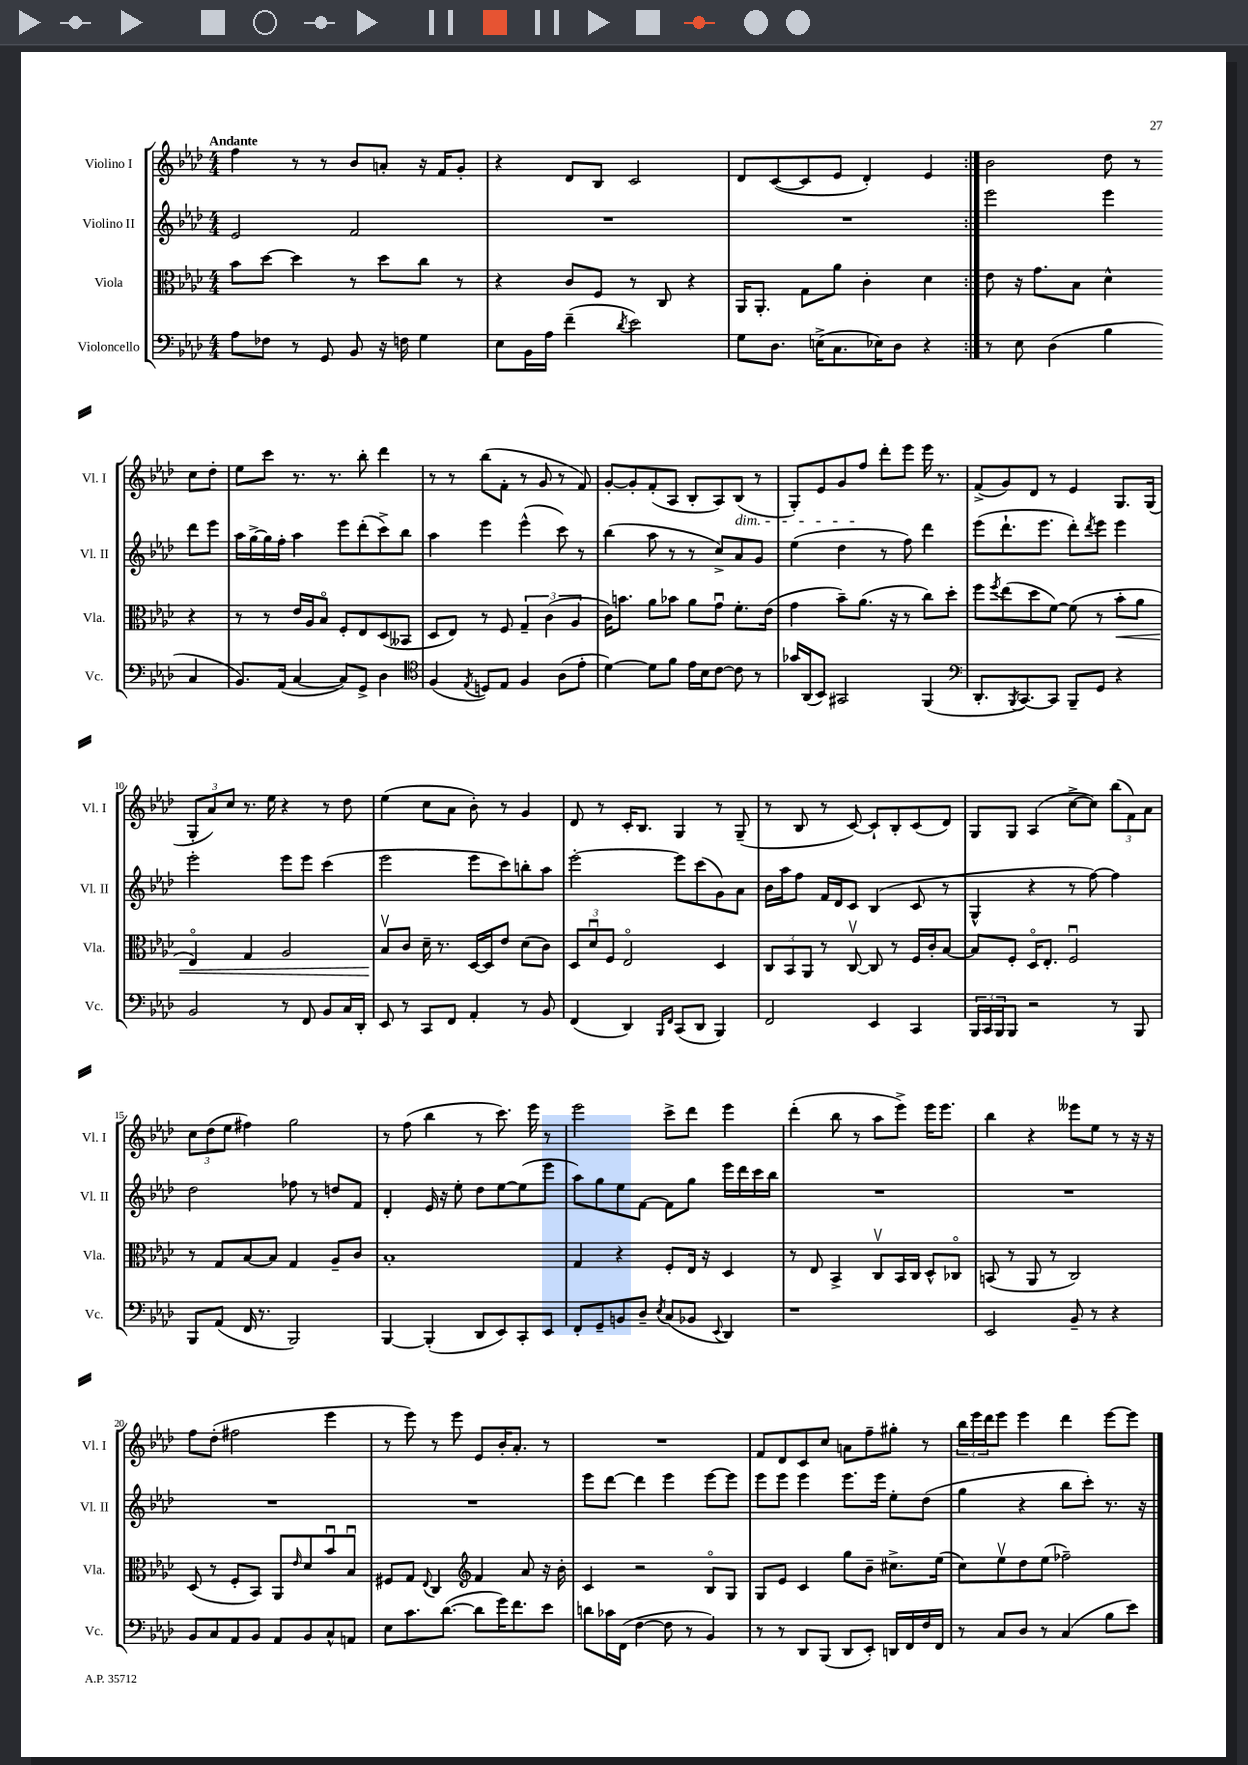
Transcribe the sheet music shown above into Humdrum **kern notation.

**kern	**kern	**dynam	**kern	**kern
*part4	*part3	*part3	*part2	*part1
*staff4	*staff3	*staff3	*staff2	*staff1
*I"Violoncello	*I"Viola	*	*I"Violino II	*I"Violino I
*I'Vc.	*I'Vla.	*	*I'Vl. II	*I'Vl. I
*clefF4	*clefC3	*	*clefG2	*clefG2
*k[b-e-a-d-]	*k[b-e-a-d-]	*	*k[b-e-a-d-]	*k[b-e-a-d-]
*M4/4	*M4/4	*	*M4/4	*M4/4
=1	=1	=1	=1	=1
!	!	!	!	!LO:TX:a:B:t=Andante
8A-\L	8b-\L	.	2e-/	4ff\
8F-X\J	[8dd-\J	.	.	.
8r	4dd-\]	.	.	8r
8GG/	.	.	.	8r
8BB-/	8r	.	2f/	8b-/L
16r	8dd-\L	.	.	8an'/J
16Fn\	.	.	.	.
4G\	8cc\J	.	.	16r
.	.	.	.	16f/KL
.	8r	.	.	8g'/J
=2	=2	=2	=2	=2
8E-\L	4r	.	1r	4r
16BB-\L	.	.	.	.
16A-\JJ	.	.	.	.
(4f~\	8c/L	.	.	8d-/L
.	8F/J	.	.	8B-/J
8qd-/	.	.	.	.
2e-\)	8r	.	.	2c/
.	8C/	.	.	.
.	4r	.	.	.
=3	=3	=3	=3	=3
8G\L	16AA-/KL	.	1r	8d-/L
.	8.AA-'/J	.	.	.
8.D-\J	.	.	.	([8c/
.	8G\L	.	.	8c/]
(16En^\KL	.	.	.	.
8.C\	8a-\J	.	.	8e-/J
.	4c'\	.	.	4d-'/)
16E-X\K)	.	.	.	.
8D-\J	.	.	.	.
4r	4d-\	.	.	4e-/
=4:|!	=4:|!	=4:|!	=4:|!	=4:|!
8r	8e-\	.	2eee-\	2b-\
8E-\	16r	.	.	.
.	8.g\L	.	.	.
(4D-\	.	.	.	.
.	8B-\J	.	.	.
4B-\	4d-^^\	.	4eee-\	8dd-\
.	.	.	.	8r
4C/	4r	.	8ddd-\L	8cc\L
.	.	.	8eee-\J	8dd-'\J
!!LO:LB:g=z
=5	=5	=5	=5	=5
8.BB-/L)	8r	.	16aa-\LL	8ee-\L
.	.	.	[16gg^\	.
.	8r	.	16gg\]	8ccc\J
(16AA-/Jk	.	.	16ff'\JJ	.
[4C/	16e-/LL	.	4aa-\	8.r
.	16A-/J	.	.	.
.	8B-/J	.	.	.
.	.	.	.	8.r
8C/L])	8F'/L	.	8eee-\L	.
8GG^/J	8E-/	.	(8ddd-'\	8bb-'\
4D-\	(8D-/	.	8ccc^\)	4ddd-\
.	8BB--X/J	.	8bb-\J	.
=6	=6	=6	=6	=6
*clefC4	*	*	*	*
(4F/	8D-/L	.	4aa-\	8r
.	8E-/J)	.	.	8r
8qE-/	.	.	.	.
8Dn/L)	8r	.	4eee-\	(8bb-\L
8E-/J	8F/	.	.	8f'\J
4F/	6G~/	.	(4eee-^^\	8r
.	.	.	.	8g/
.	(6c\	.	.	.
(8A-\L	.	.	8ccc\)	8r
.	6A-/	.	.	.
8e-'\J	.	.	8r	8f/)
=7	=7	=7	=7	=7
[4d-\)	16c\KL)	.	(4bb-\	[8g'/L
.	8.bn\J	.	.	.
.	.	.	.	8g'/]
8d-\L]	8a-\L	.	8aa-\	(8f'/
8f\J	8b-X\J	.	8r	8A-/J
16e-\LL	8a-\L	.	8r	8B-'/L
16B-\J	.	.	.	.
[8c\J	8gu\J	.	8cc^/L)	8A-/)
!	!	!	!	!LO:TX:b:i:t=dim.
8c\]	8.f'\L	.	8a-/	(8B-/J
8r	.	.	8g/J	8r
.	(16e-\Jk	.	.	.
=8	=8	=8	=8	=8
16g-X/LL	4g\	.	(4ee-\	8G'/L)
(16AA-/J	.	.	.	.
8BB-/J)	.	.	.	8e-/
2GG#X/	8b-~\L)	.	4dd-\	8g/
.	(8.a-\J	.	.	8ff/J
.	.	.	8r	8ddd-'\L
.	16r	.	.	.
.	8r	.	8ff\)	8eee-\J
(4FF/	8cc\L)	.	4ddd-\	16eee-\
.	.	.	.	8.r
.	8dd-'\J	.	.	.
=9	=9	=9	=9	=9
*clefF4	*	*	*	*
8.DD-'/L	8ff\L	.	(8eee-\L	(8f^/L
.	8qff/	.	.	.
.	(8ee-\	.	8.ddd-`\	8g/)
8qBBB-/	.	.	.	.
[8.CC/)	.	.	.	.
.	8dd-\	.	.	8d-/J
.	.	.	8.eee-\J	.
8CC/J]	[8f\J)	.	.	8r
8BBB-~/L	(8f\]	.	8ddd-'\L)	4e-/
.	.	.	8qddd-/	.
8GG/J	8r	.	8eee-\J	.
!	!	!LO:HP:b	!	!
4r	8b-'\L	<	4eee-\	8.G/L
.	8a-\J	.	.	.
.	.	.	.	(16G/Jk
!!LO:LB:g=z
=10	=10	=10	=10	=10
2BB-/	4E-/)	.	2eee-'\	12G'/L
.	.	.	.	12a-/)
.	.	.	.	12cc/J
.	4G/	.	.	8.r
.	.	.	.	16ee-\
8r	2A-/	.	8eee-\L	4r
8FF/	.	.	8eee-\J	.
8BB-/L	.	.	(4ccc\	8r
16C/L	.	.	.	8dd-\
16DD-'/JJ	.	.	.	.
=11	=11	=11	=11	=11
8EE-/	8B-v/L	.	2eee-\	(4ee-\
8r	8c/J	[	.	.
8CC/L	16d-~\	.	.	8cc\L
.	8.r	.	.	.
8FF/J	.	.	.	8a-\J
4AA-'/	[16D-/LL	.	8eee-\L	8b-'\)
.	16D-/J]	.	.	.
.	8e-/J	.	8ccc\)	8r
8r	(8d-\L	.	8bbn'\	4g/
8BB-/	8c\J)	.	8aa-\J	.
=12	=12	=12	=12	=12
(4FF/	12D-/L	.	[2eee-'\	8d-/
.	12d-u/	.	.	.
.	.	.	.	8r
.	12F/J	.	.	.
4DD-/)	2E-/	.	.	16c'/KL
.	.	.	.	8.B-/J
16qqBBB-/LL	.	.	.	.
16qqFF/JJ	.	.	.	.
(8CC/L	.	.	8eee-\L]	4G/
8DD-/J	.	.	(8ccc\	.
4BBB-/)	4D-/	.	8g\)	8r
.	.	.	8a-\J	(8G~/
=13	=13	=13	=13	=13
2FF/	12C/L	.	16b-\LL	8r
.	.	.	16aa-\J	.
.	12BB-/	.	.	.
.	.	.	8ff\J	8B-/
.	12AA-/J	.	.	.
.	8r	.	16f/LL	8r
.	.	.	16d-/J	.
.	[8Cv/	.	8c/J	[8c/)
4EE-/	8C/]	.	(4B-/	8c`/L]
.	8r	.	.	8B-'/
4CC/	16F/LL	.	8c/	(8c/
.	16c'/J	.	.	.
.	[8B-/J	.	8r	8d-/J)
=14	=14	=14	=14	=14
24BBB-/LL	8B-/L]	.	4G^^/	8G/L
24CC/	.	.	.	.
24BBB-/J	.	.	.	.
8BBB-/J	8F'/J	.	.	8G/J
2r	16D-/KL	.	4r	(4A-/
.	8.E-'/J	.	.	.
.	2Fu/	.	8r	[8cc^\L
.	.	.	[8ff\)	8cc\J])
8r	.	.	4ff\]	(12bb-\L
.	.	.	.	12f\)
8BBB-/	.	.	.	.
.	.	.	.	12a-\J
!!LO:LB:g=z
=15	=15	=15	=15	=15
8BBB-/L	8r	.	2dd-\	12cc\L
.	.	.	.	(12dd-\
(8AA-/J	8G/L	.	.	.
.	.	.	.	12ee-\J
16FF/	[8B-/	.	.	4ff#X\)
8.r	.	.	.	.
.	8B-/J]	.	.	.
2BBB-/)	4G/	.	8ff-X\	2gg\
.	.	.	8r	.
.	8A-~/L	.	8ddn/L	.
.	8c/J	.	8f/J	.
=16	=16	=16	=16	=16
[4BBB-/	1B-'	.	4d-'/	8r
.	.	.	.	(8ff\
(4BBB-'/]	.	.	16e-/	4bb-\
.	.	.	16r	.
.	.	.	8ee-'\	.
8DD-/L	.	.	8dd-\L	8r
8EE-/)	.	.	[8ee-\	8.ccc\)
8CC'/	.	.	(8ee-\]	.
.	.	.	.	16eee-\
8EE-/J	.	.	8eee-\J	8r
=17	=17	=17	=17	=17
8FF'/L	4G/	.	8aa-\L)	2eee-\
8GG~/	.	.	8gg\	.
8BBn/	4r	.	8ee-\	.
8D-~/J	.	.	[8f\J	.
8qE-/	.	.	.	.
(8C/L	8F'/L	.	8f\L]	8ccc^\L
8BB-X/J	16E-/Jk	.	8gg\J	8ddd-\J
.	16r	.	.	.
8qqEE-/	.	.	.	.
4DD-/)	4D-/	.	16eee-\LL	4eee-\
.	.	.	16ddd-\	.
.	.	.	16ccc\	.
.	.	.	16bb-\JJ	.
=18	=18	=18	=18	=18
1r	8r	.	1r	(4ddd-'\
.	8E-/	.	.	.
.	4BB-^/	.	.	8bb-\
.	.	.	.	8r
.	8Cv/L	.	.	8aa-\L
.	16BB-/L	.	.	8eee-^\J)
.	16C/JJ	.	.	.
.	8D-^^/L	.	.	16eee-\KL
.	.	.	.	8.eee-\J
.	8C-X/J	.	.	.
=19	=19	=19	=19	=19
2EE-/	(8BBn/	.	1r	4bb-\
.	8r	.	.	.
.	8AA-/	.	.	4r
.	8r	.	.	.
8BB-~/	2C/)	.	.	8eee--X\L
8r	.	.	.	8ee-\J
4r	.	.	.	8r
.	.	.	.	16r
.	.	.	.	16r
!!LO:LB:g=z
=20	=20	=20	=20	=20
8BB-/L	(8D-/	.	1r	8ff\L
8C/	8r	.	.	(8dd-'\J
8AA-/	8F'/L	.	.	2ff#X\
8BB-/J	8BB-/J)	.	.	.
8AA-/L	8AA-/L	.	.	.
.	16qqe-/	.	.	.
8BB-/	8d-/	.	.	.
8C^^/	8b-u/	.	.	4eee-\
8AAn/J	8B-u/J	.	.	.
=21	=21	=21	=21	=21
8E-\L	8F#X/L	.	1r	8r
8.c\	8G/J	.	.	8eee-\)
.	8qqE-/	.	.	.
.	4C/	.	.	8r
([8.d-\J	.	.	.	.
.	.	.	.	8eee-\
*	*clefG2	*	*	*
8d-\L]	4f/	.	.	8e-/L
16g\K)	.	.	.	16b-'/K
8.f\	.	.	.	8.a-'/J
.	8a-/	.	.	.
8e-\J	16r	.	.	8r
.	16b-'\	.	.	.
=22	=22	=22	=22	=22
8dn\L	4c/	.	8eee-\L	1r
16c-X\L	.	.	[8ddd-\J	.
(16FF\JJ	.	.	.	.
[4F\	2r	.	4ddd-\]	.
8F\]	.	.	4eee-\	.
8r	.	.	.	.
4BB-/)	8B-/L	.	[8eee-\L	.
.	8G/J	.	8eee-\J]	.
=23	=23	=23	=23	=23
8r	8G/L	.	8eee-\L	8f/L
8r	8e-/J	.	8eee-\J	8d-/
8DD-/L	4c/	.	4eee-\	8c/
(8BBB-/J	.	.	.	8cc/J
8DD-/L	8gg\L	.	8.eee-\L	8an\L
8EE-'/J)	8b-~\J	.	.	8ff~\
.	.	.	16eee-\Jk	.
16DDn/LL	8.cc#X^\L	.	8ee-'\L	8gg#X'\J
16FF/	.	.	.	.
16F/	.	.	(8dd-\J	8r
16FF/JJ	(16ee-\Jk	.	.	.
=24	=24	=24	=24	=24
8r	8cc\L)	.	4gg\	24bb-\LL
.	.	.	.	24eee-\
.	.	.	.	24ddd-\J
8C/L	8ee-v\	.	.	8eee-\J
8D-/J	8dd-\	.	4r	4eee-\
8r	(8ee-\J	.	.	.
(4C/	2ff-X~\)	.	8bb-\L	4ddd-\
.	.	.	8ccc'\J)	.
8B-\L	.	.	8.r	[8eee-\L
8e-\J)	.	.	.	8eee-\J]
.	.	.	16r	.
==	==	==	==	==
*-	*-	*-	*-	*-
